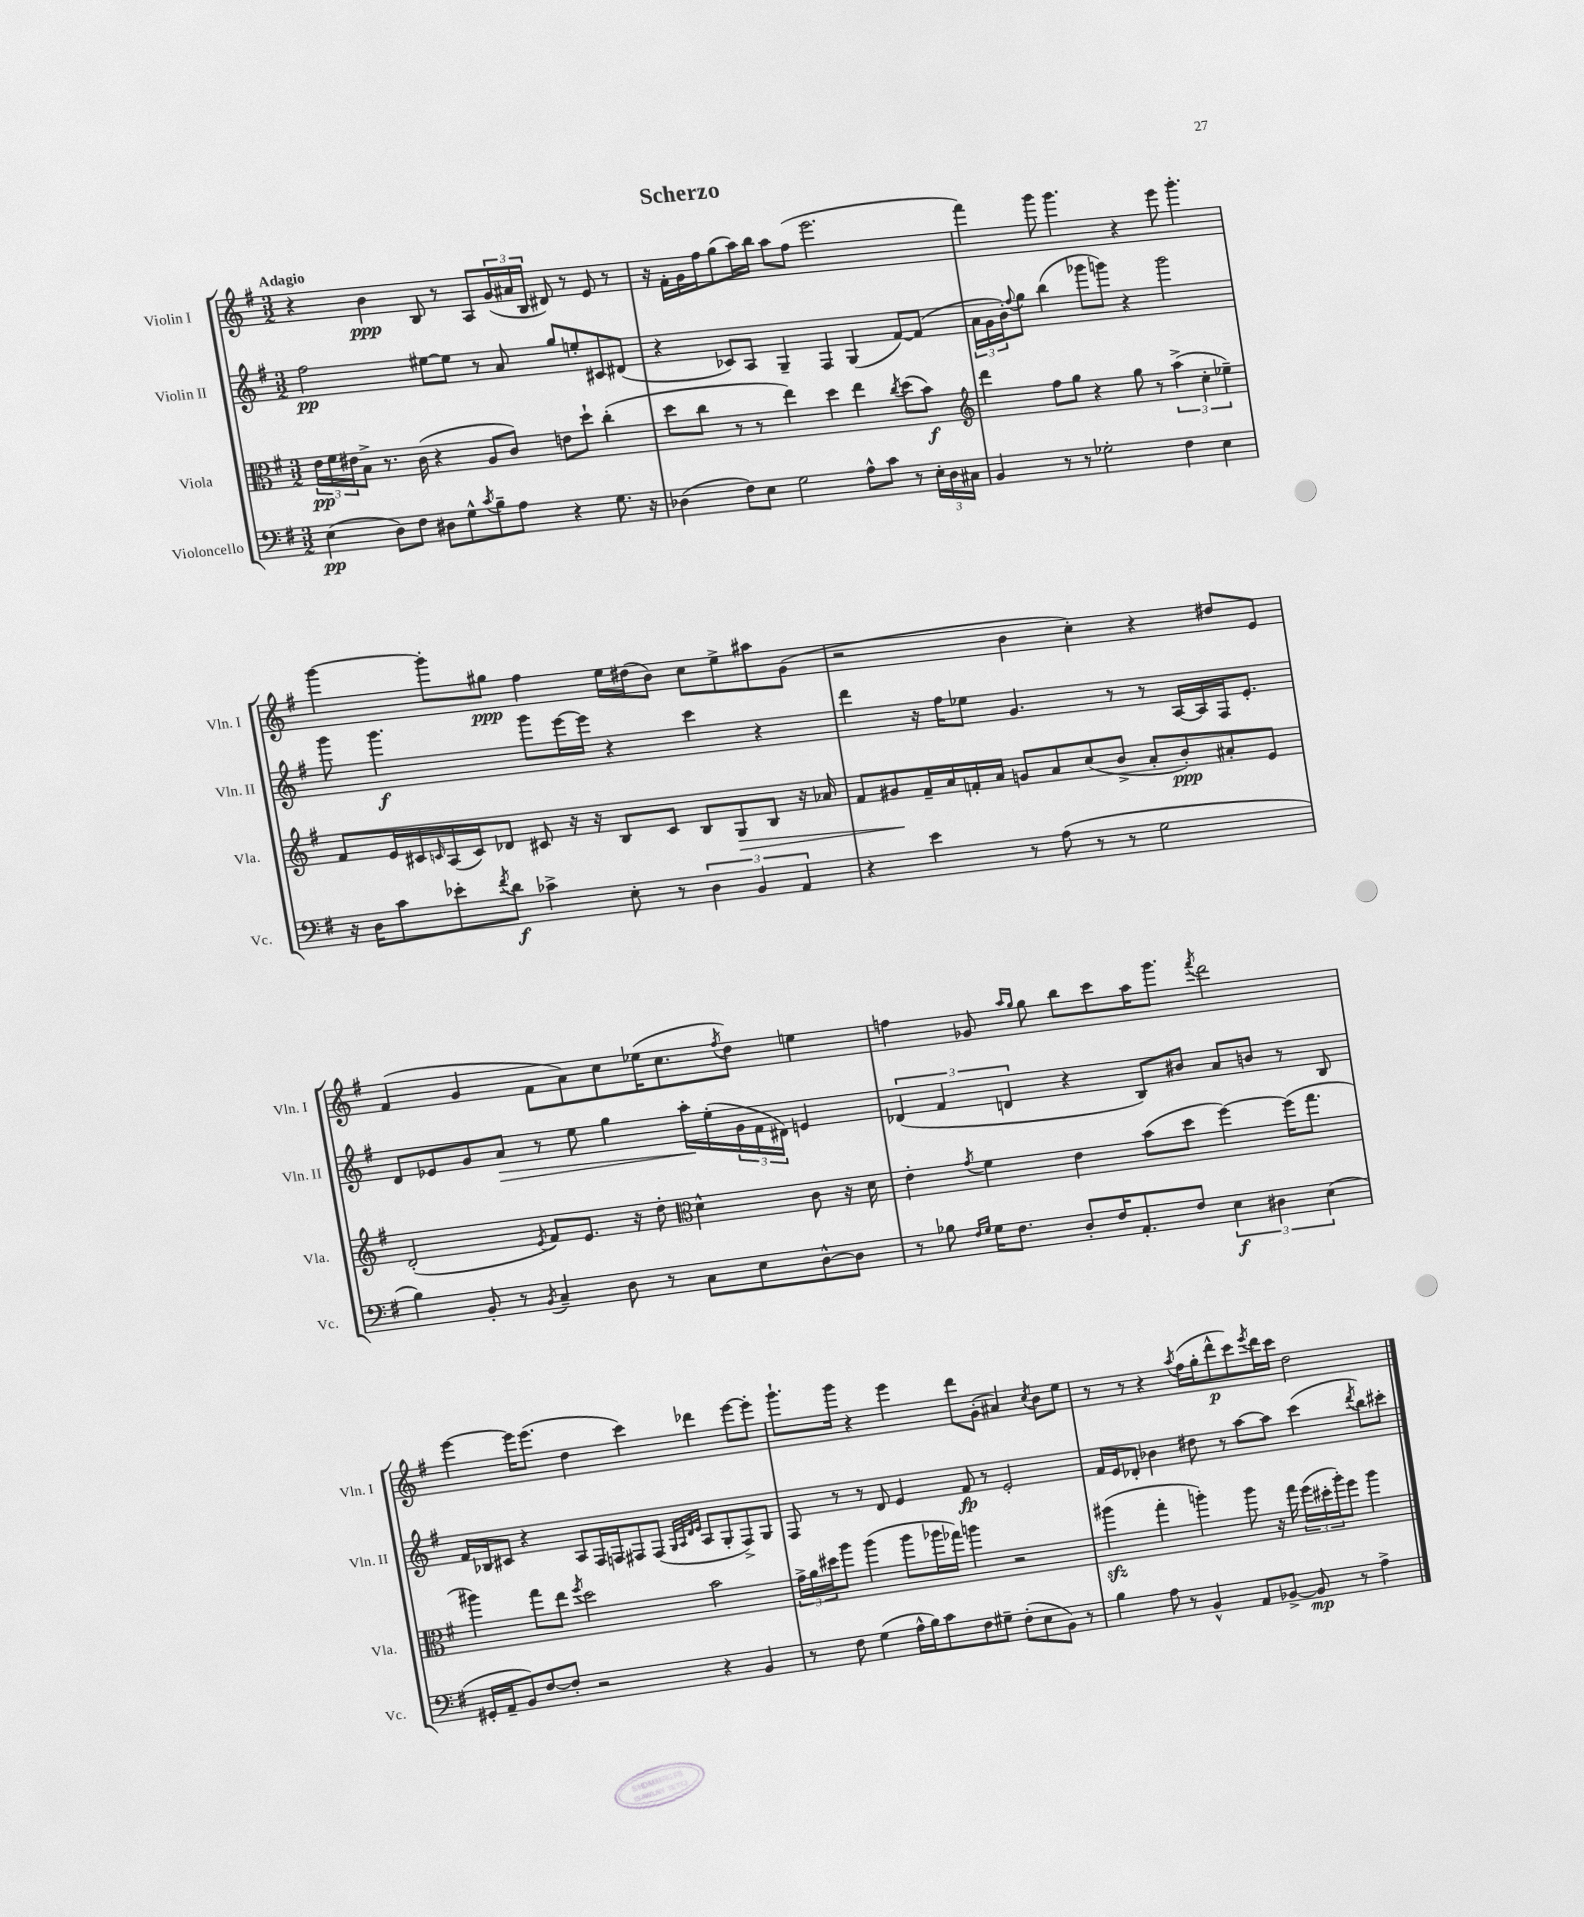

**kern	**kern	**kern	**kern
*staff4	*staff3	*staff2	*staff1
*clefF4	*clefC3	*clefG2	*clefG2
*k[f#]	*k[f#]	*k[f#]	*k[f#]
*M3/2	*M3/2	*M3/2	*M3/2
(4E	24e	2ff#	4r
.	24f#	.	.
.	24e#	.	.
.	8B^	.	.
8D)	8.r	.	4b
8F#	.	.	.
.	(16c	.	.
8D#	4r	[8ee#	8B
8G^^	.	8ee#]	8r
8qc	.	.	.
8B~	8A	8r	8A
8A	8c)	8a	(24g
.	.	.	24a#
.	.	.	24B
4r	8e	8gg	8d#)
.	8dd`	8ee'	8r
8.G	(4cc'	8c#	8e
.	.	(8d#	8r
16r	.	.	.
=	=	=	=
(4D-	8dd	4r	16r
.	.	.	16f#'
.	8cc	.	16g
.	.	.	16ff#
8F#)	8r	8c-)	(8gg
8E	8r	8A	16aa)
.	.	.	16bb
2G	4ee)	4G~	8aa
.	.	.	(8ff#
.	4dd	4F#	2.eee
8A^^	4ee	(4G	.
8c	.	.	.
.	8qcc	.	.
8r	(8dd	[8f#)	.
24E'	8b)	(8f#]	.
24D-	.	.	.
24C#	.	.	.
=	=	=	=
*	*clefG2	*	*
4BB	4ddd	24a	4fff#)
.	.	24g	.
.	.	24b')	.
.	.	8qqff#	.
.	.	8gg	.
8r	8ff#	(4bb	8ggg
8r	8gg	.	4.ggg
2G-'	4r	8ggg-	.
.	.	8ggg)	.
.	8gg	4r	4r
.	8r	.	.
4F#	(6aa^	2ggg	8eee
.	.	.	4.ggg'
.	6cc'	.	.
4E	.	.	.
.	6ee-~)	.	.
=	=	=	=
16r	8f#	8ggg	[4ggg
16D	.	.	.
8c	16e	4.ggg	.
.	16c#	.	.
.	16qqc	.	.
8e-'	(16A	.	8ggg']
.	16c)	.	.
8qf#	.	.	.
8d	8d-	.	8gg#
4c-^	8c#	8ggg	4ff#
.	16r	[16eee	.
.	16r	16eee]	.
8E'	8B	4r	16ee
.	.	.	(16dd#
8r	8c#	.	8b)
6D	8B	4ccc	8cc
.	8G	.	8ee^
6BB	.	.	.
.	8B	4r	8aa#
6AA	.	.	.
.	16r	.	(8g
.	16a-	.	.
=	=	=	=
4r	8f#	4ddd	2r
.	8g#	.	.
4e	16f#~	16r	.
.	16a	16ff#	.
.	16f'	8ee-	.
.	16a	.	.
8r	8g	4.g	4b
(8A	8a	.	.
8r	(8cc	.	4cc')
8r	8b^	8r	.
2G	8a'	8r	4r
.	8b')	[16A	.
.	.	16A]	.
.	8a#'	16F#	8dd#
.	.	8.e'	.
.	8e	.	8e
=	=	=	=
4B)	(2d'	8d	(4f#
.	.	8e-	.
8BB'	.	8g	4g
8r	.	8a	.
8qBB	8qe	.	.
4C~	8f#)	8r	8f#
.	8.e	8ee	8a)
8D	.	4gg	8cc
.	16r	.	.
8r	8dd'	.	(16ee-
.	.	.	8.cc
*	*clefC3	*	*
8C	4d^^	16aa'	.
.	.	(16ee'	.
.	.	.	8qff#
8E	.	24g	8dd)
.	.	24f#	.
.	.	24d#)	.
[8D^^	8c	4e	4ee
8D]	16r	.	.
.	16d	.	.
=	=	=	=
8r	4e'	(6d-	4ff
8B-	.	.	.
.	.	6f#	.
16qqF#	.	.	.
16qqG	8qg	.	.
16G	4f#	.	8g-
8.F#	.	.	.
.	.	6d	.
.	.	.	16qqaa
.	.	.	16qqgg
.	.	.	8gg
8D'	4e	4r	8bb
16F#	.	.	8ccc
8.AA'	.	.	.
.	(8b	8B)	16aa
.	.	.	8.ggg
8F#	8dd	8b#	.
.	.	.	8qfff#
6E	[4ff#)	8a	2ddd
.	.	8b	.
6D#	.	.	.
.	(16ff#]	8r	.
.	8.gg	.	.
(6E	.	.	.
.	.	8B	.
=	=	=	=
16GG#'	4aa#)	16f#	[4eee
16AA~	.	16B-	.
8BB)	.	8c#	.
[8F#	8gg	4r	16eee]
.	.	.	(8.eee
8F#']	8ee	.	.
.	8qff#	.	.
2r	2dd	8A	4dd
.	.	16F#	.
.	.	16F	.
.	.	8F#	4ccc)
.	.	(8F#	.
.	.	32qqG	.
.	.	32qqA	.
.	.	32qqd	.
.	.	32qqe	.
4r	2b	8A	4ddd-
.	.	8G'	.
4BB	.	8F#^)	[8eee
.	.	8G	8eee']
=	=	=	=
8r	24g^	8F#	8.ggg`
.	24a	.	.
.	24dd#	.	.
8F#	8aa	8r	.
.	.	.	16ggg
(4G	(4aa	8r	4r
.	.	8d	.
16A^^	8aa	4e	4eee
16B)	.	.	.
8c	16aa-	.	.
.	16gg-)	.	.
8F#	4aa	8f#	8ddd
8G#~	.	8r	(8g'
(8F#'	2r	2e'	4a#)
8E	.	.	.
.	.	.	8qcc
8BB)	.	.	8b
8r	.	.	8ee
=	=	=	=
4B	(4aa#	16f#	8r
.	.	16e	.
.	.	8d-'	8r
8A	4gg'	4b-	4r
8r	.	.	.
.	.	.	8qaa
4BB^^	4aa')	8dd#	(16ff#
.	.	.	16gg'
.	.	8r	8ddd^^
8AA	8aa	[8aa	8ccc)
.	.	.	8qeee
[8BB-^	16r	8aa]	16ddd
.	16gg	.	16ccc
8BB-]	(24ff#	(4ccc	2dd
.	24dd#'	.	.
.	24aa')	.	.
8r	8ff#	.	.
.	.	8qddd	.
4A^	4aa	8bb)	.
.	.	8ccc#'	.
==	==	==	==
*-	*-	*-	*-
